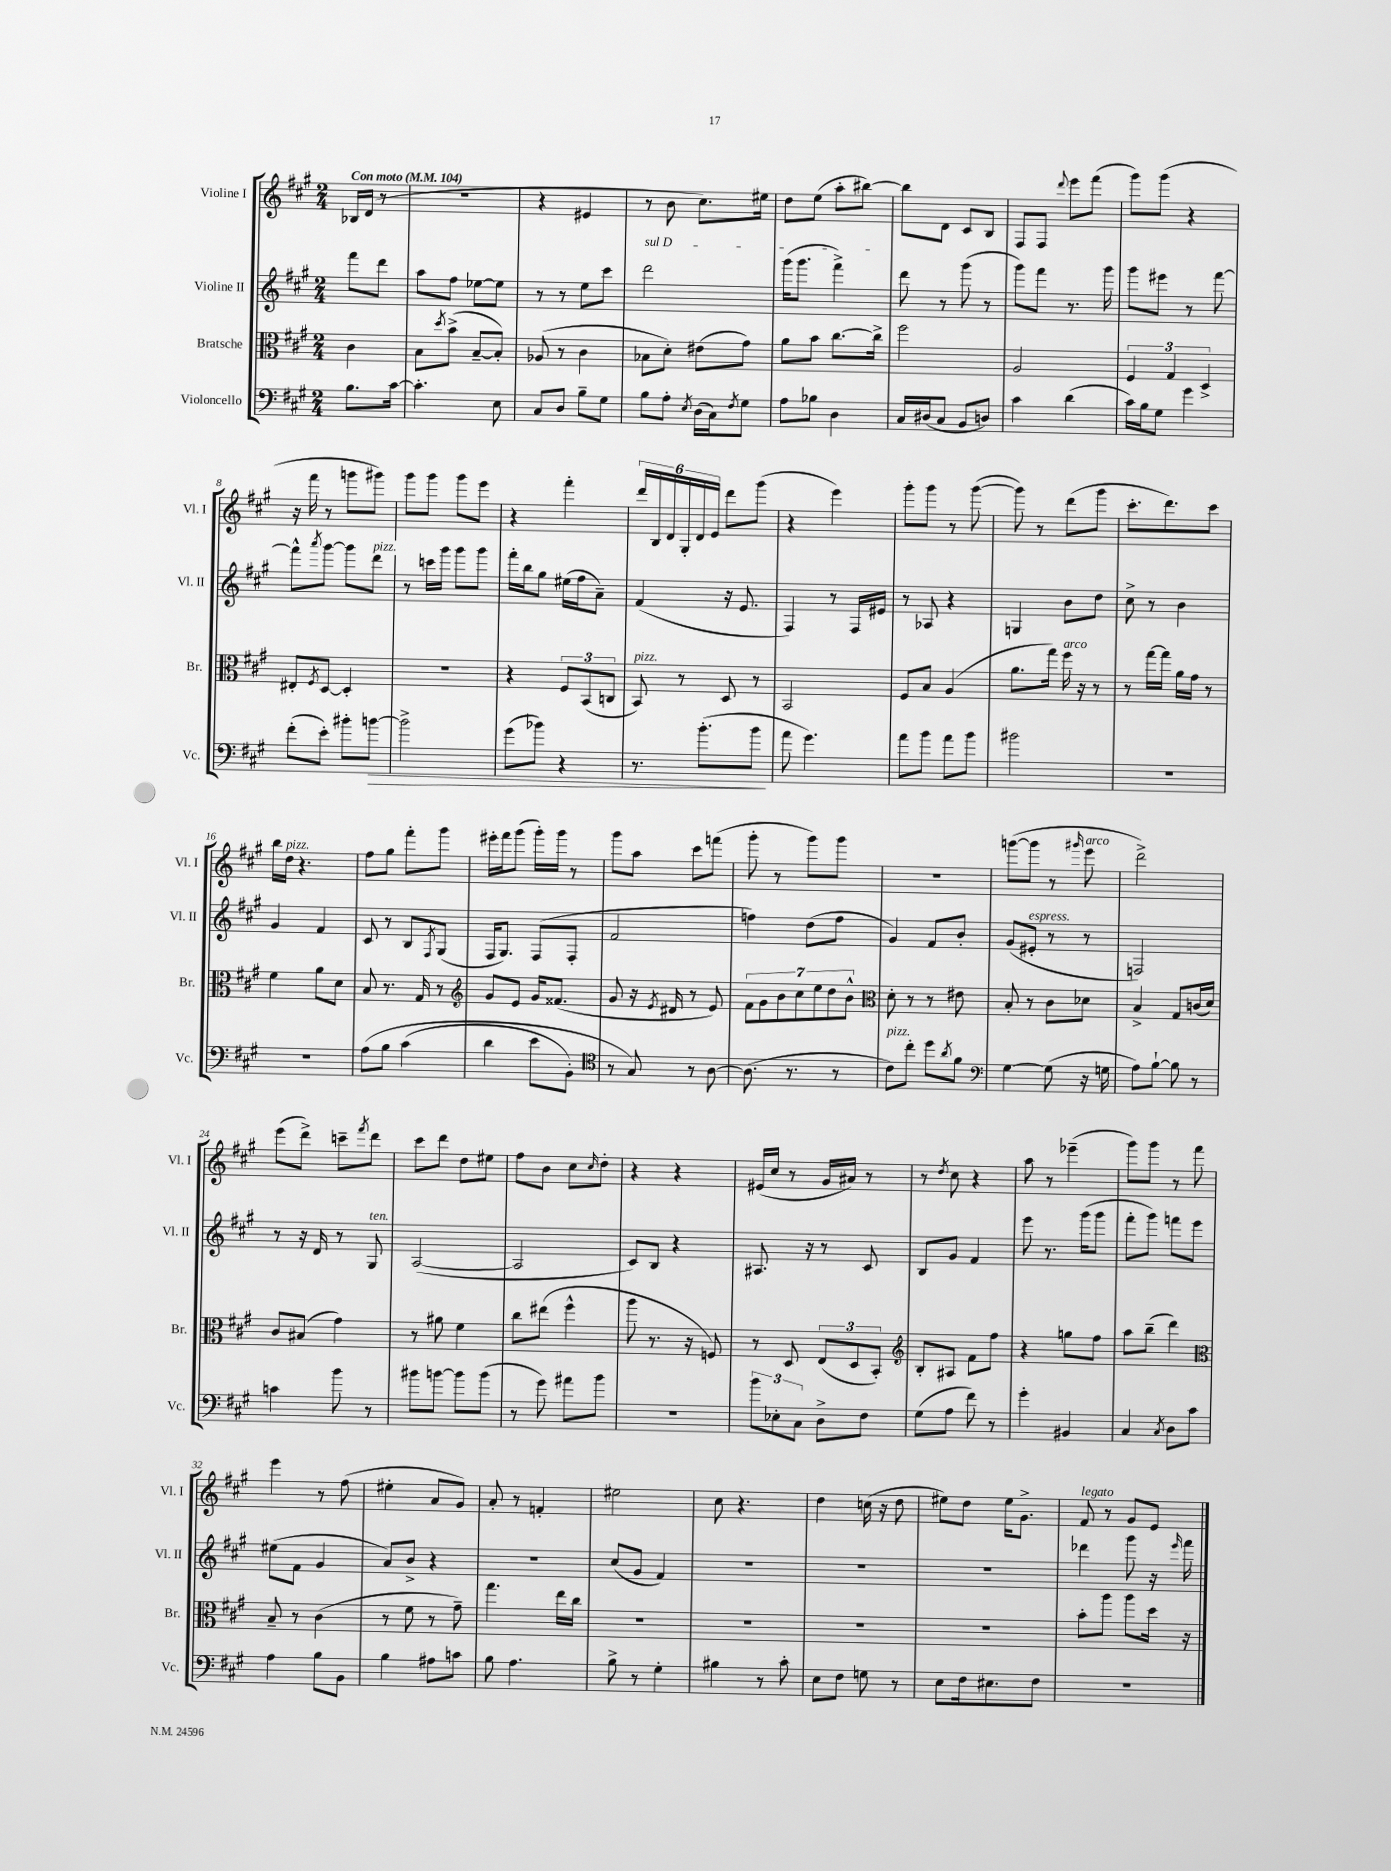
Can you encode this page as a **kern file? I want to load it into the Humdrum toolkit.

**kern	**kern	**kern	**kern
*staff4	*staff3	*staff2	*staff1
*clefF4	*clefC3	*clefG2	*clefG2
*k[f#c#g#]	*k[f#c#g#]	*k[f#c#g#]	*k[f#c#g#]
*M2/4	*M2/4	*M2/4	*M2/4
*MM104	*MM104	*MM104	*MM104
8.B\L	4c#\	8fff#\L	16B-/LL
.	.	.	(16d/JJ
.	.	8ddd\J	8r
[16c#\Jk	.	.	.
=	=	=	=
4.c#'\]	8B\L	8aa\L	2r
.	8qdd/	.	.
.	(8b^\J	8ff#\J	.
.	[8B~/L	[8ee-\L	.
8E\	8B'/]J)	8ee-\]J	.
=	=	=	=
8C#/L	(8A-/	8r	4r
8D/J	8r	8r	.
8B~\L	4c#\	8ee\L	4e#/
8G#\J	.	8ccc#\J	.
=	=	=	=
8B\L	8B-\L	2ddd\	8r
8A'\J	8d'\J)	.	8b\
8qE/	.	.	.
(16D\LL	(8e#\L	.	8.cc#\L)
16C#\J)	.	.	.
8qF#/	.	.	.
8G#\J	8g#\J)	.	.
.	.	.	16ee#\Jk
=	=	=	=
8A\L	8a\L	(16ggg#\LK	8dd\L
.	.	8.ggg#\J	.
8B-\J	8b\J	.	(8ee\J
4D\	[8.cc#\L	4fff#^\)	8aa'\L
.	.	.	[8bb#\J)
.	16cc#^\]Jk	.	.
=	=	=	=
16C#/LL	2ff#\	8ddd\	8bb#\]L
(16D#/J	.	.	.
8C#/J	.	8r	8d\J
8BB/L	.	(8ggg#\	8c#/L
8D/J)	.	8r	8B/J
=	=	=	=
4c#\	2A/	8ggg#\L)	8F#/L
.	.	8fff#\J	8F#/J
.	.	.	8qqddd/
(4d\	.	8.r	8eee\L
.	.	.	(8fff#\J
.	.	16ggg#\	.
=	=	=	=
16c#\LL)	6F#/	8ggg#\L	8ggg#\L)
16B\J	.	.	.
8G#\J	.	8eee#\J	(8ggg#\J
.	6G#/	.	.
4g#\	.	8r	4r
.	6D^/	.	.
.	.	[8fff#\	.
=	=	=	=
(8f#'\L	8E#'/L	8fff#^^\]L	16r
.	.	.	16fff#\
.	8qF#/	8qaaa/	.
8e'\J)	[8D/J	[8ggg#\J	8r
8b#'\L	4D'/]	8ggg#\]L	8ggg\L
[8b\J	.	8ddd\J	8ggg#\J)
=	=	=	=
2b^\]	2r	8r	8ggg#\L
.	.	16ccc\LL	8ggg#\J
.	.	16ggg#\JJ	.
.	.	8ggg#\L	8ggg#\L
.	.	8ggg#\J	8eee\J
=	=	=	=
(8g#\L	4r	16fff#'\LL	4r
.	.	16bb\J	.
8b-\J)	.	8gg#\J	.
4r	12F#/L	(16ee#\LL	4fff#'\
.	.	16ff#\J	.
.	(12BB/	.	.
.	.	8a~\J)	.
.	12C/J	.	.
=	=	=	=
8.r	8BB/)	(4f#/	24ddd/LL
.	.	.	24B/
.	.	.	24d/
.	8r	.	24G#'/
.	.	.	24d/
(8.b'\L	.	.	.
.	.	.	24e/JJ
.	8D/	16r	8ddd\L
.	.	8.e/	.
8b\J	8r	.	(8ggg#\J
=	=	=	=
8a\	2BB/	4F#/)	4r
4.g#\)	.	.	.
.	.	8r	4eee\)
.	.	16F#/LL	.
.	.	16e#/JJ	.
=	=	=	=
8a\L	8F#/L	8r	8ggg#'\L
8b\J	8B/J	8A-/	8ggg#\J
8a\L	(4A/	4r	8r
8b\J	.	.	([8ggg#\
=	=	=	=
2b#\	8.a\L	4G/	8ggg#\])
.	.	.	8r
.	16gg#\Jk)	.	.
.	16ff#\	8b\L	(8ddd\L
.	16r	.	.
.	8r	8dd\J	8ggg#\J
=	=	=	=
2r	8r	8cc#^\	8.ccc#'\L
.	[16gg#\LL	8r	.
.	16gg#\]JJ	.	8.ddd\)
.	16a\LL	4b\	.
.	16g#\JJ	.	.
.	8r	.	8ccc#\J
=	=	=	=
2r	4f#\	4g#/	16bb\LL
.	.	.	16dd\JJ
.	.	.	4.r
.	8a\L	4f#/	.
.	8d\J	.	.
=	=	=	=
&(8A\L	8B/	8c#/	8ff#\L
8B\J	8.r	8r	8gg#\J
(4c#\	.	8B/L	8fff#'\L
.	16G#/	.	.
.	.	8qF#/	.
.	8r	(8G#/J	8ggg#\J
=	=	=	=
*	*clefG2	*	*
4d\	8g#/L	16F#/LK	16eee#'\LL
.	.	8.G#/J)	16fff#\J
.	8e/J	.	(8ggg#\J
8e\L	16g#/LK	(8F#/L	16ggg#'\LL)
.	(8.f##/J	.	16ggg#\JJ
8BB'\J)	.	8F#'/J	8r
=	=	=	=
*clefC4	*	*	*
8r	8g#/	2f#/	8ggg#\L
8G#/&)	16r	.	8aa\J
.	8qe/	.	.
.	16d#/	.	.
8r	8r	.	8ccc#\L
[8A\	8e/)	.	(8fff\J
=	=	=	=
(8.A\]	14f#\L	4ff\)	8ggg#'\
.	14g#\	.	.
.	.	.	8r
.	14b\	.	.
8.r	.	.	.
.	14cc#\	.	.
.	.	(8dd\L	8ggg#\L)
.	14ee\	.	.
.	14dd\	.	.
8r	.	8ff\J	8ggg#\J
.	14b^^\J	.	.
=	=	=	=
*	*clefC3	*	*
8c#\L)	8d'\	4g#/)	2r
8cc#'\J	8r	.	.
8dd\L	8r	8f#/L	.
8qa/	.	.	.
8f#\J	8e#\	8b'/J	.
=	=	=	=
*clefF4	*	*	*
[4G#\	8B'/	(8g#/L	([8ggg\L
.	8r	8e#'/J	8ggg\]J
(8G#\]	8c#\L	8r	8r
.	.	.	16qqggg#/
16r	8d-\J	8r	8eee\
16G\	.	.	.
=	=	=	=
8A\L)	4B^/	2F/)	2ddd^\)
[8B`\J	.	.	.
8B\]	8G#/L	.	.
8r	(16c/L	.	.
.	16d/JJ)	.	.
=	=	=	=
4c\	8c#/L	8r	(8eee\L
.	(8B#/J	16r	8ddd^\J)
.	.	16d/	.
8b\	4g#\)	8r	8ccc~\L
.	.	.	8qfff#/
8r	.	8G#/	8ddd\J
=	=	=	=
8b#\L	8r	([2A/	8ccc#\L
[8b\J	8a#\	.	8ddd\J
8b\]L	4f#\	.	8dd\L
(8b\J	.	.	8ee#\J
=	=	=	=
8r	8cc#\L	2A/]	8ff#\L
8g#\)	(8ee#\J	.	8b\J
8a#\L	4ff#^^\	.	8cc#\L
.	.	.	16qqcc#/
8b\J	.	.	8dd'\J
=	=	=	=
2r	8aa\	8c#/L)	4r
.	8.r	8B/J	.
.	.	4r	4r
.	16r	.	.
.	8F/)	.	.
=	=	=	=
12b\L	8r	8.A#/	(16e#/LL
.	.	.	16cc#/JJ
12E-'\	.	.	.
.	8D/	.	8r
12C#\J	.	.	.
.	.	16r	.
8D^\L	(12E/L	8r	16g#/LL
.	.	.	16a#/JJ)
.	12D/	.	.
8F#\J	.	8c#/	8r
.	12BB'/J)	.	.
=	=	=	=
*	*clefG2	*	*
(8G#\L	8B'/L	8B/L	8r
.	.	.	8qdd/
8A\J	8A#/J	8g#/J	8cc#\
8f#\)	8f#\L	4f#/	4r
8r	8ff#\J	.	.
=	=	=	=
4g#'\	4r	8eee\	8aa\
.	.	8.r	8r
4BB#/	8gg\L	.	(4eee-~\
.	.	(16ggg#\LK	.
.	8ff#\J	8ggg#\J	.
=	=	=	=
4C#/	8aa\L	8fff#'\L	8ggg#\L)
.	(8bb~\J	8ggg#\J)	8ggg#\J
8qC#/	.	.	.
8D\L	4ddd\)	8fff\L	8r
8c#\J	.	8eee\J	8fff#\
=	=	=	=
*	*clefC3	*	*
4A\	8B~/	(8ee#\L	4eee\
.	8r	8f#\J	.
8B\L	(4c#\	4g#/	8r
8BB\J	.	.	(8ff#\
=	=	=	=
4B\	8r	8a/L)	4ee#'\
.	8f#\	8b^/J	.
8A#\L	8r	4r	8a/L
8c\J	8g#~\)	.	8g#/J)
=	=	=	=
8B\	4.gg#\	2r	8a'/
4.A\	.	.	8r
.	.	.	4f'/
.	16ee\LL	.	.
.	16cc#\JJ	.	.
=	=	=	=
8B^\	2r	(8cc#/L	2ee#\
8r	.	8g#/J	.
4G#'\	.	4f#/)	.
=	=	=	=
4B#\	2r	2r	8cc#\
.	.	.	4.r
8r	.	.	.
8c#'\	.	.	.
=	=	=	=
8E\L	2r	2r	4dd\
8F#\J	.	.	.
8G\	.	.	(16cc\
.	.	.	16r
8r	.	.	8dd\
=	=	=	=
8E\L	2r	2r	8ee#\L)
16F#\k	.	.	8dd\J
8.E#\	.	.	.
.	.	.	16ee#\LK
.	.	.	8.g#^\J
8F#\J	.	.	.
=	=	=	=
2r	8b'\L	4ddd-\	8f#/
.	8aa\J	.	8r
.	8aa\L	8ggg#\	8g#/L
.	16dd\Jk	16r	8e/J
.	.	16qqeee/	.
.	16r	16fff#\	.
==	==	==	==
*-	*-	*-	*-
